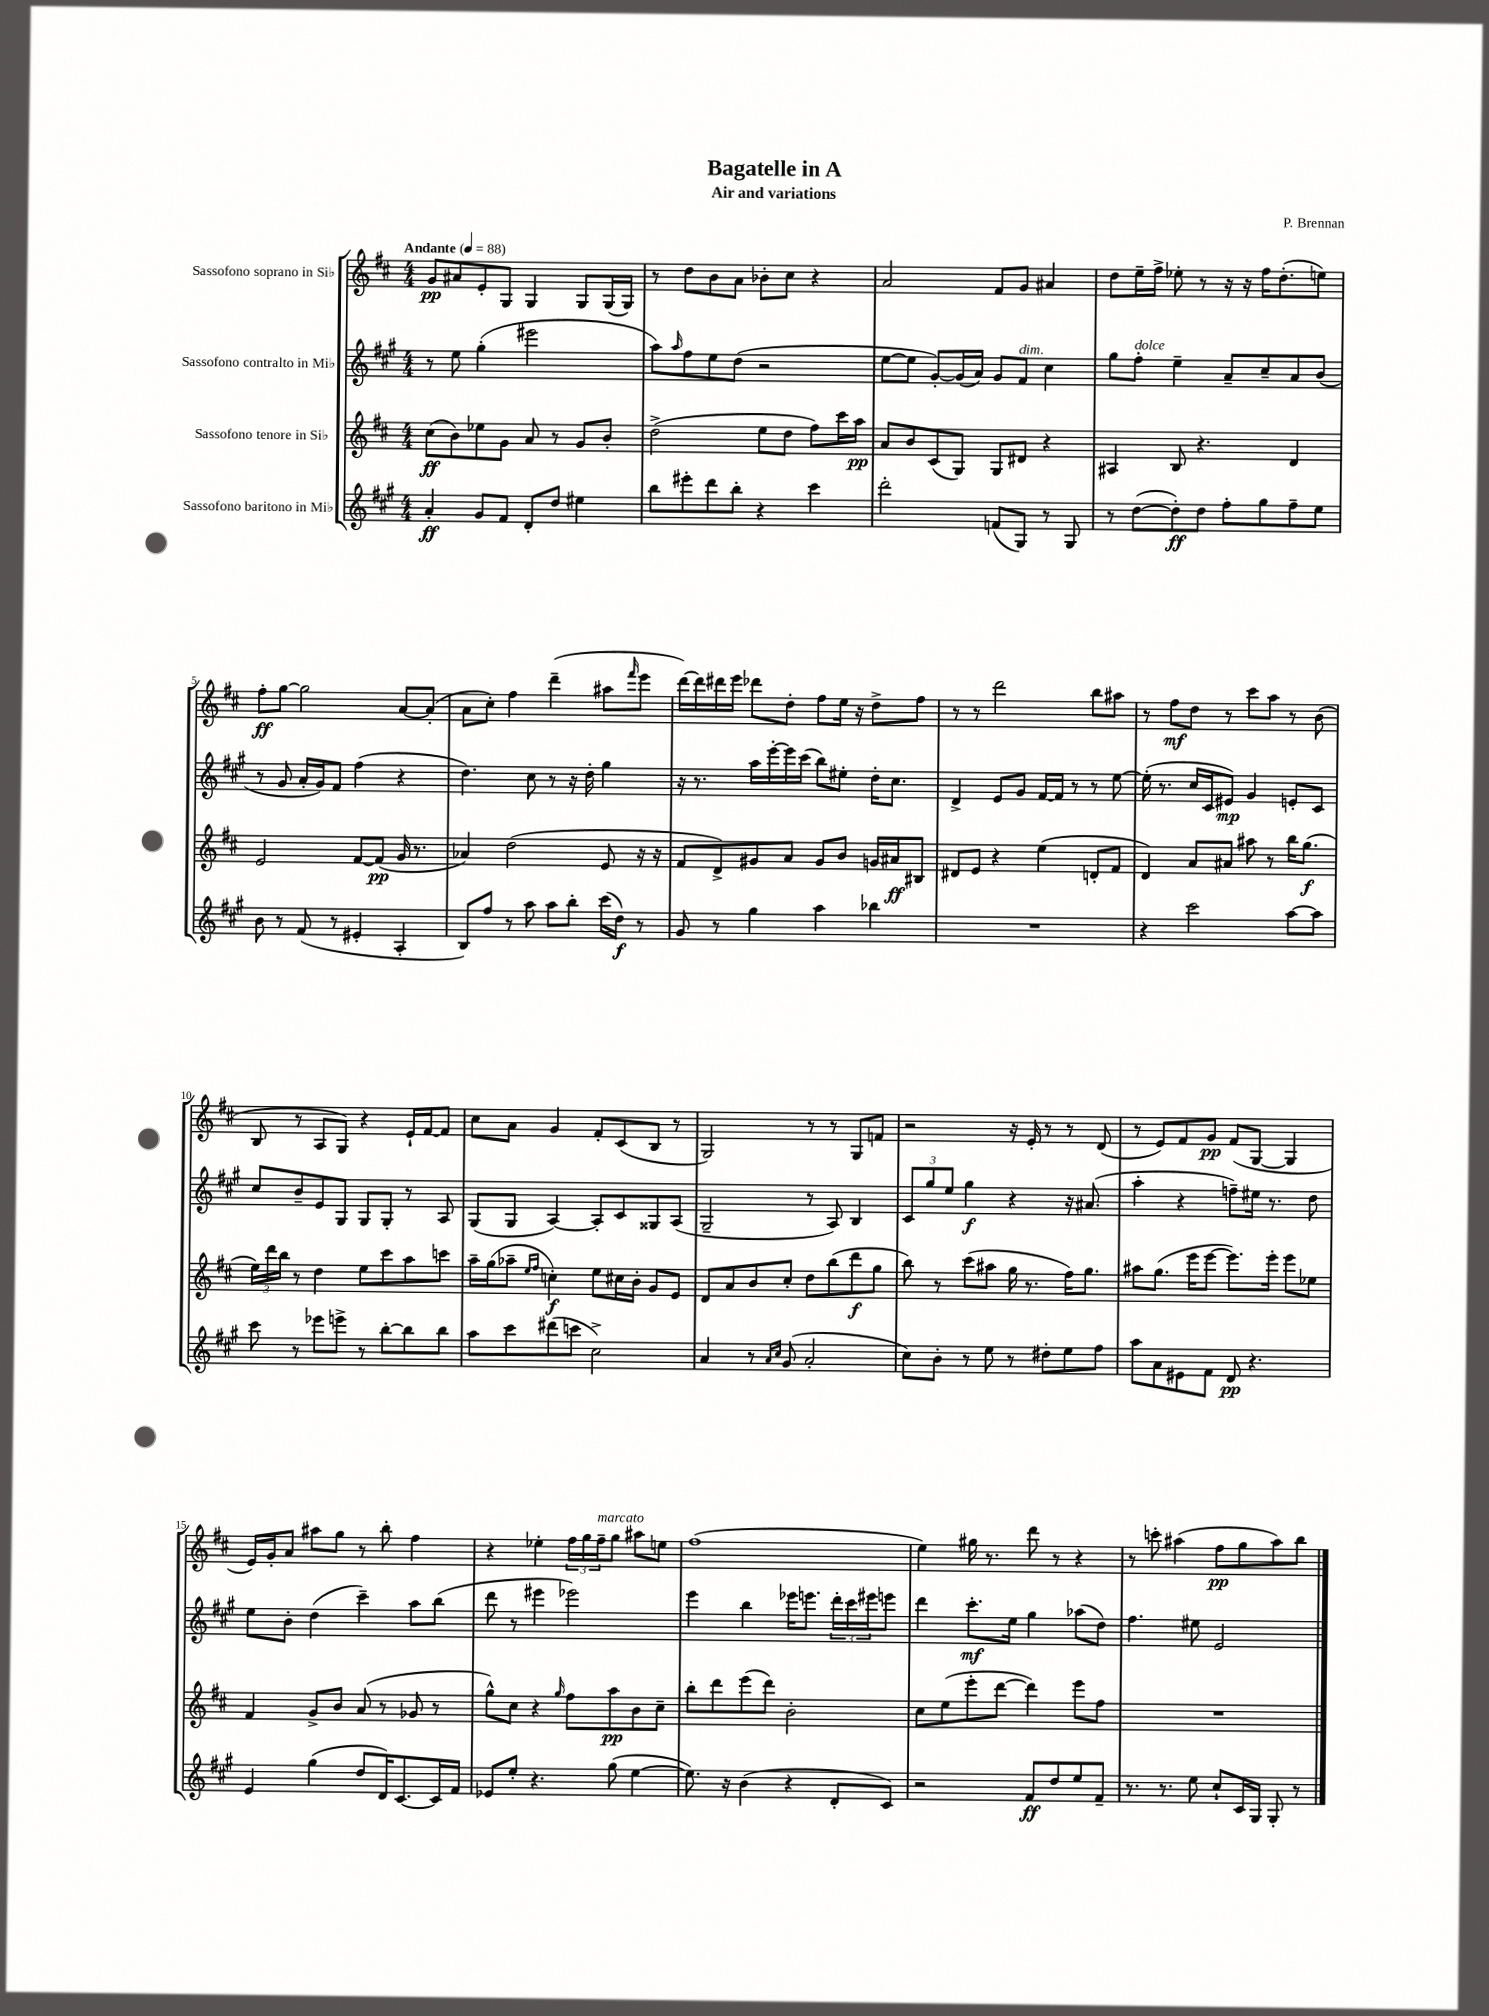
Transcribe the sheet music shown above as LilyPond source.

\header { title = "Bagatelle in A" composer = "P. Brennan" subtitle = "Air and variations" }
<<
\new StaffGroup <<
\new Staff = "s0" \with { instrumentName = "Sassofono soprano in Sib" } {
    \clef treble \key d \major \numericTimeSignature \time 4/4 \tempo "Andante" 4 = 88
    g'8\pp ais'8 e'8-. g8 g4 g8 g16( g16) |
    r8 d''8 b'8 a'8 bes'8-. cis''8 r4 |
    a'2 fis'8 g'8 ais'4 |
    d''8 e''16-- fis''16-> ees''8-. r8 r16 r16 fis''16 d''8.-.( e''8) |
    fis''8-.\ff g''8~ g''2 a'8~ a'8-.( |
    a'8 cis''8-.) fis''4 d'''4--( ais''8 \grace { fis'''16 } e'''8 |
    d'''16~) d'''16 dis'''16 e'''16 des'''8 d''8-. fis''8 e''16 r16 d''8-> fis''8 |
    r8 r8 d'''2 b''8 ais''8 |
    r8 fis''8\mf d''8 r8 cis'''8 a''8 r8 b'8( |
    b8 r8 a8 g8) r4 e'16-! fis'16~ fis'8 |
    cis''8 a'8 g'4 fis'8-. cis'8( b8 r8 |
    g2) r8 r8 g8 f'8 |
    r2 r16 e'16-. r8 r8 d'8( |
    r8 e'8) fis'8 g'8\pp fis'8( g8~ g4 |
    e'16) g'16-. a'8 ais''8 g''8 r8 b''8-. fis''4 |
    r4 ees''4-. \tuplet 3/2 { fis''16 g''16 fis''16--^\markup { \italic "marcato" } } g''8 ais''8 e''8 |
    fis''1( |
    e''4) gis''16 r8. d'''8 r8 r4 |
    r8 c'''8-. ais''4( fis''8\pp g''8 ais''8) b''8 \bar "|." |
}
\new Staff = "s1" \with { instrumentName = "Sassofono contralto in Mib" } {
    \clef treble \key a \major \numericTimeSignature \time 4/4
    r8 e''8 gis''4-.( eis'''2 |
    a''8) \grace { a''16 } fis''8 e''8 d''8( r2 |
    e''8~ e''8 gis'8~-.) gis'16( a'16) gis'8 fis'8^\markup { \italic "dim." } cis''4 |
    gis''8 fis''8-.^\markup { \italic "dolce" } e''4-- a'8-- cis''8-- a'8 b'8( |
    r8 gis'8 a'16-. gis'16) fis'8 fis''4( r4 |
    d''4.) cis''8 r8 r16 d''16-. gis''4 |
    r16 r8. a''16 e'''16~-. e'''16 cis'''16( b''8) eis''8-. d''16-. cis''8. |
    d'4-> e'8 gis'8 fis'16~ fis'16 r8 r8 e''8~ |
    e''16-.( r8. cis''16 cis'16 eis'8\mp) gis'4 e'8-. cis'8 |
    cis''8 b'8-- e'8 gis8 gis8 gis8-. r8 a8 |
    gis8( gis8 a4~) a8-. cis'8 gisis8 a8( |
    gis2-- r8 a8) b4 |
    \tuplet 3/2 { cis'8 gis''8 e''8 } gis''4\f r4 r16 ais'8.( |
    a''4-. r4 f''8--) eis''16 r8. d''8 |
    e''8 b'8-. d''4( cis'''4--) a''8 b''8( |
    d'''8 r8 eis'''4 ees'''2) |
    e'''4 b''4 ees'''16 e'''8. \tuplet 3/2 { d'''16-. cis'''16 eis'''16 } e'''8 |
    d'''4 cis'''8.-.\mf e''16 gis''4 aes''8( d''8) |
    fis''4. eis''8 e'2 \bar "|." |
}
\new Staff = "s2" \with { instrumentName = "Sassofono tenore in Sib" } {
    \clef treble \key d \major \numericTimeSignature \time 4/4
    cis''8\ff( b'8) ees''8 g'8 a'8 r8 g'8 b'8-. |
    d''2->( e''8 d''8 fis''8) cis'''16 a''16\pp |
    a'8 b'8 cis'8( g8) g8 dis'8 r4 |
    ais4 b8 r4. d'4 |
    e'2 fis'8~ fis'8\pp( g'16 r8. |
    aes'4) d''2( e'8 r16 r16 |
    fis'8 d'8->) gis'8 a'8 gis'8 b'8 g'16 ais'16\ff bis8 |
    dis'8 e'8 r4 e''4( d'8-. fis'8 |
    d'4) a'8 ais'8 ais''8 r8 b''16 g''8.\f( |
    \tuplet 3/2 { e''16) d'''16 b''16 } r8 d''4 e''8 cis'''8 a''8 c'''8 |
    a''16-- g''16( aes''8-- \grace { e''16 fis''16 } c''4-.\f) e''8 cis''16 b'16-. g'8 e'8 |
    d'8 a'8 b'8 cis''8-. d''8 b''8( d'''8\f g''8 |
    b''8) r8 cis'''8( ais''8 g''16 r8. fis''16) g''8. |
    ais''8 g''8.( e'''16 e'''8~ e'''8.) e'''16-. e'''8 ees''8 |
    fis'4 g'8-> b'8 a'8( r8 ges'8 r8 |
    g''8-^) cis''8 r4 \grace { g''16 } fis''8 a''8\pp b'8 cis''8-- |
    b''8-. d'''8 e'''8( d'''8) b'2-. |
    cis''8 e''8( e'''8-. d'''8~ d'''4) e'''8 fis''8 |
    R1 \bar "|." |
}
\new Staff = "s3" \with { instrumentName = "Sassofono baritono in Mib" } {
    \clef treble \key a \major \numericTimeSignature \time 4/4
    a'4-.\ff gis'8 fis'8 d'8-. d''8 eis''4 |
    b''8 eis'''8-. d'''8 b''8-. r4 cis'''4 |
    d'''2-. f'8( gis8) r8 gis8 |
    r8 d''8~( d''8-.\ff) d''8 fis''8-. gis''8 fis''8-- e''8 |
    b'8 r8 fis'8( r8 eis'4-. a4-. |
    b8) fis''8 r8 a''8 a''8 b''8-. cis'''16( d''16\f) r8 |
    gis'8 r8 gis''4 a''4 bes''4 |
    R1 |
    r4 cis'''2 a''8~ a''8 |
    cis'''8 r8 ees'''8 e'''8-> r8 b''8~-. b''8 b''8 |
    a''8 cis'''8 dis'''8( c'''8 cis''2->) |
    a'4 r8 \grace { a'16 cis''16 } gis'8( a'2-. |
    cis''8) b'8-. r8 e''8 r8 dis''8-. e''8 fis''8 |
    a''8 a'8 eis'8 fis'8 d'8\pp r4. |
    e'4 gis''4( d''8 d'16) cis'8.~ cis'16 fis'16 |
    ees'8 e''8-. r4. gis''8( e''4~ |
    e''8.) r16 b'4( r4 d'8-. cis'8) |
    r2 fis'8\ff d''8 e''8 fis'8-- |
    r8. r8. e''8 cis''8-! cis'16 gis16 gis8-. r8 \bar "|." |
}
>>
>>
